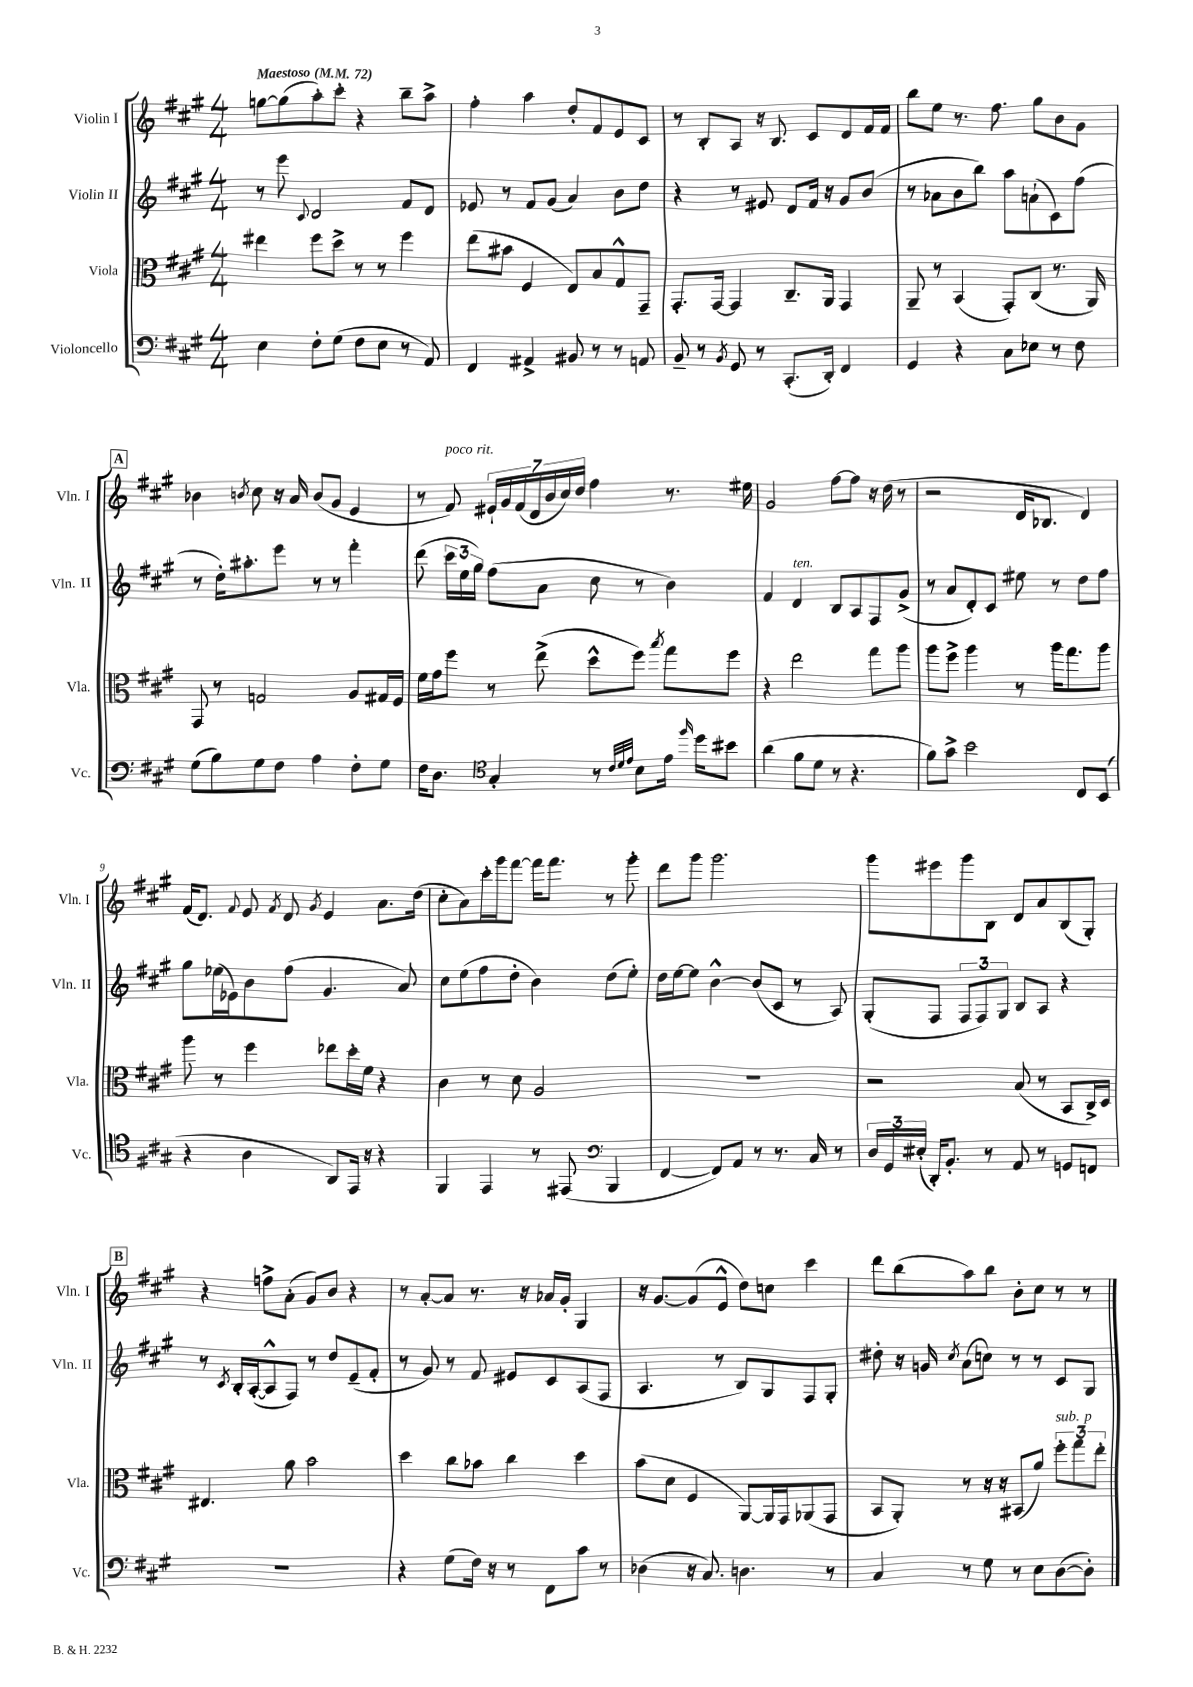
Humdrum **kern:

**kern	**kern	**kern	**kern
*part4	*part3	*part2	*part1
*staff4	*staff3	*staff2	*staff1
*I"Violoncello	*I"Viola	*I"Violin II	*I"Violin I
*I'Vc.	*I'Vla.	*I'Vln. II	*I'Vln. I
*clefF4	*clefC3	*clefG2	*clefG2
*k[f#c#g#]	*k[f#c#g#]	*k[f#c#g#]	*k[f#c#g#]
*M4/4	*M4/4	*M4/4	*M4/4
*MM72	*MM72	*MM72	*MM72
=1	=1	=1	=1
!	!	!	!LO:TX:a:B:t=Maestoso
4E\	4ee#X\	8r	[8ggn\L
.	.	8eee\	(8gg\]
.	.	8qqc#/	.
8F#'\L	8ff#\L	2d/	8aa'\)
(8G#\J	8dd^\J	.	8ccc#'\J
8F#\L	8r	.	4r
8E\J	8r	.	.
8r	4ff#\	8f#/L	8bb~\L
8AA/)	.	8d/J	8aa^\J
=2	=2	=2	=2
4FF#/	(8ee\L	8e-X/	4ff#'\
.	8b#X\J	8r	.
4AA#X^/	4F#/	8f#/L	4aa\
.	.	(8g#/J	.
8BB#X/	8E/L)	4a/)	8dd'/L
8r	8B/	.	8f#/
8r	8G#^^/	8b\L	8e/
8AAn/	8GG#~/J	8dd\J	8c#/J
=3	=3	=3	=3
8BB~/	8.GG#'/L	4r	8r
8r	.	.	8B'/L
.	[16GG#/Jk	.	.
8qBB/	.	.	.
8GG#/	4GG#/]	8r	8A/J
8r	.	8e#X/	16r
.	.	.	8.B/
(8.CC#'/L	8.C#~/L	8d/L	.
.	.	16f#/Jk	8c#/L
16DD'/Jk)	16AA/Jk	16r	.
4FF#/	4GG#/	8g#/L	8d/
.	.	(8b/J	16f#/L
.	.	.	16f#/JJ
=4	=4	=4	=4
4GG#/	8AA~/	8r	8bb\L
.	8r	8a-X\L	8ee\J
4r	(4BB/	8b\	8.r
.	.	8bb\J)	.
.	.	.	8.ff#\
8C#\L	8GG#'/L)	8aa\L	.
8E-X\J	(8C#/J	(8an`\	8gg#\L
8r	8.r	8c#\)	8b\
8F#\	.	(8ff#\J	8g#\J
.	16AA/)	.	.
!!LO:LB:g=z
!!LO:REH:place=s1:t=A
=5	=5	=5	=5
(8G#\L	8GG#/	8r	4b-X\
8B\)	8r	16dd'\KL)	.
.	.	8.aa#X'\	.
.	.	.	8qbn/
8G#\	2Gn/	.	8cc#\
8F#\J	.	8eee\J	16r
.	.	.	16a/
4A\	.	8r	(8b/L
.	.	8r	8g#/J
8F#'\L	8A/L	4fff#'\	4e/
8G#\J	16G#X/L	.	.
.	16F#/JJ	.	.
=6	=6	=6	=6
16F#\KL	16f#\LL	(8ddd\	8r
8.D\J	16g#\J	.	.
!	!	!	!LO:TX:a:i:t=poco rit.
.	8ff#\J	24ccc#\LL	8f#/)
.	.	24ee\	.
.	.	24gg#\JJ)	.
*clefC4	*	*	*
4G#'/	8r	(8ff#\L	28e#X`/LL
.	.	.	28g#/
.	.	.	(28f#/
.	.	.	28d/
.	(8ee^\	8a\J	.
.	.	.	28b/
.	.	.	28cc#/)
.	.	.	28dd/JJ
8r	8dd^^\L	8cc#\	4ff#\
32qqc#/LLL	.	.	.
32qqd/	.	.	.
32qqe/JJJ	.	.	.
8B\L	8ff#\J)	8r	.
.	8qbb/	.	.
16e\Jk	8gg#\L	4b\)	8.r
16qqff#/	.	.	.
16dd\KL	.	.	.
8b#X\J	8ff#\J	.	.
.	.	.	16ee#X\
=7	=7	=7	=7
(4a\	4r	4f#/	2g#/
!	!	!LO:TX:a:i:t=ten.	!
8f#\L	2ee\	4d/	.
8d\J	.	.	.
8r	.	8B/L	[8ff#\L
4.r	.	8A/	8ff#\J]
.	8gg#\L	8F#/	16r
.	.	.	(16dd\
.	8aa\J	(8g#^/J	8r
=8	=8	=8	=8
8f#\L)	8aa\L	8r	2r
8g#^\J	8ff#^\J	8a/L	.
2b\	4aa\	8d'/)	.
.	.	8c#/J	.
.	8r	8ee#X\	16d/KL
.	.	.	8.B-X/J
.	16aa\KL	8r	.
.	8.gg#\	.	.
8C#/L	.	8dd\L	4d/)
(8BB/J	8aa\J	8ff#\J	.
!!LO:LB:g=z
=9	=9	=9	=9
4r	8aa\	8gg#\L	(16f#/KL
.	.	.	8.d/J)
.	8r	(16ee-X\L	.
.	.	16e-X\J)	.
.	.	.	8qqf#/
4A\	4ff#\	8b\	8e/
.	.	.	8qf#/
.	.	(8ff#\J	8d/
.	.	.	8qg#/
8AA/L)	8ee-X\L	4.g#/	4e/
16EE/Jk	16dd'\L	.	.
16r	16f#\JJ	.	.
4r	4r	.	8.a\L
.	.	8a/)	.
.	.	.	(16dd\Jk
=10	=10	=10	=10
4FF#/	4c#\	8cc#\L	8cc#'\L
.	.	(8ee\	8a\)
4EE/	8r	8ff#\	16ccc#'\L
.	.	.	16ggg#\J
.	8d\	8dd'\J	[8fff#\J
8r	2A/	4b\)	16fff#\KL]
.	.	.	8.fff#\J
(8EE#X/	.	.	.
*clefF4	*	*	*
4BBB/	.	(8dd\L	8r
.	.	8ee'\J)	8ggg#'\
=11	=11	=11	=11
[4FF#/	1r	16dd\LL	8ddd\L
.	.	[16ee\J	.
.	.	8ee\J]	8ggg#\J
8FF#/L])	.	[4b^^\	2.ggg#\
8AA/J	.	.	.
8r	.	(8b/L]	.
8.r	.	8c#/J	.
.	.	8r	.
16C#/	.	.	.
8r	.	8A/)	.
=12	=12	=12	=12
24D/LL	2r	(8G#'/L	8ggg#\L
24GG#/	.	.	.
(24E#X'/JJ	.	.	.
16DD'/KL)	.	8F#/J	8eee#X\
8.BB'/J	.	.	.
.	.	12F#/L	8ggg#\
.	.	12F#/)	.
8r	.	.	8B\J
.	.	12G#/J	.
8AA/	(8B/	8B/L	8d/L
8r	8r	8A/J	8a/
8GGn/L	8BB/L	4r	(8B/
8FFn/J	16C#^/L)	.	8G#'/J)
.	16D/JJ	.	.
!!LO:LB:g=z
!!LO:REH:place=s1:t=B
=13	=13	=13	=13
1r	4.E#X/	8r	4r
.	.	8qc#/	.
.	.	16B'/LL	.
.	.	([16A'/J	.
.	.	8A^^/]	8ffn^\L
.	8a\	8F#/J)	(8a'\J
.	2b\	8r	8g#/L)
.	.	8dd/L	8b/J
.	.	(8e~/	4r
.	.	8f#'/J	.
=14	=14	=14	=14
4r	4dd\	8r	8r
.	.	8g#/)	[8a'/L
(8G#\L	8cc#\L	8r	8a/J]
16F#\Jk)	8b-X\J	8f#/	8.r
16r	.	.	.
8r	4cc#\	8e#X/L	.
.	.	.	16r
8FF#\L	.	8c#/	16a-X/LL
.	.	.	16g#'/JJ
8c#\J	4dd\	(8A/	4G#/
8r	.	8F#/J	.
=15	=15	=15	=15
(4D-X\	(8b\L	4.A/	16r
.	.	.	[8.g#/L
.	8d\J	.	.
16r	4F#/	.	(8g#/]
8.C#/)	.	.	.
.	.	8r	8e^^/J
4.Dn\	[8AA/L)	8B/L)	8dd\L)
.	16AA/L]	8G#/	8ccn\J
.	16GG#/J	.	.
.	(8AA-X/	8F#/	4ccc#\
8r	8GG#/J	8G#'/J	.
=16	=16	=16	=16
4C#/	8BB/L	8dd#X'\	8ddd\L
.	8AA'/J)	16r	(8bb\
.	.	16gn/	.
.	.	8qcc#/	.
8r	8r	(8a\L	8aa\)
8G#\	16r	8ccn\J)	8bb\J
.	16r	.	.
8r	(8BB#X/L	8r	8b'\L
8E\L	8a/J)	8r	8cc#\J
!	!LO:TX:a:i:t=sub. p	!	!
([8D\	12ff#'\L	8c#/L	8r
.	12gg#\	.	.
8D'\J])	.	8G#/J	8r
.	12ee'\J	.	.
==	==	==	==
*-	*-	*-	*-
